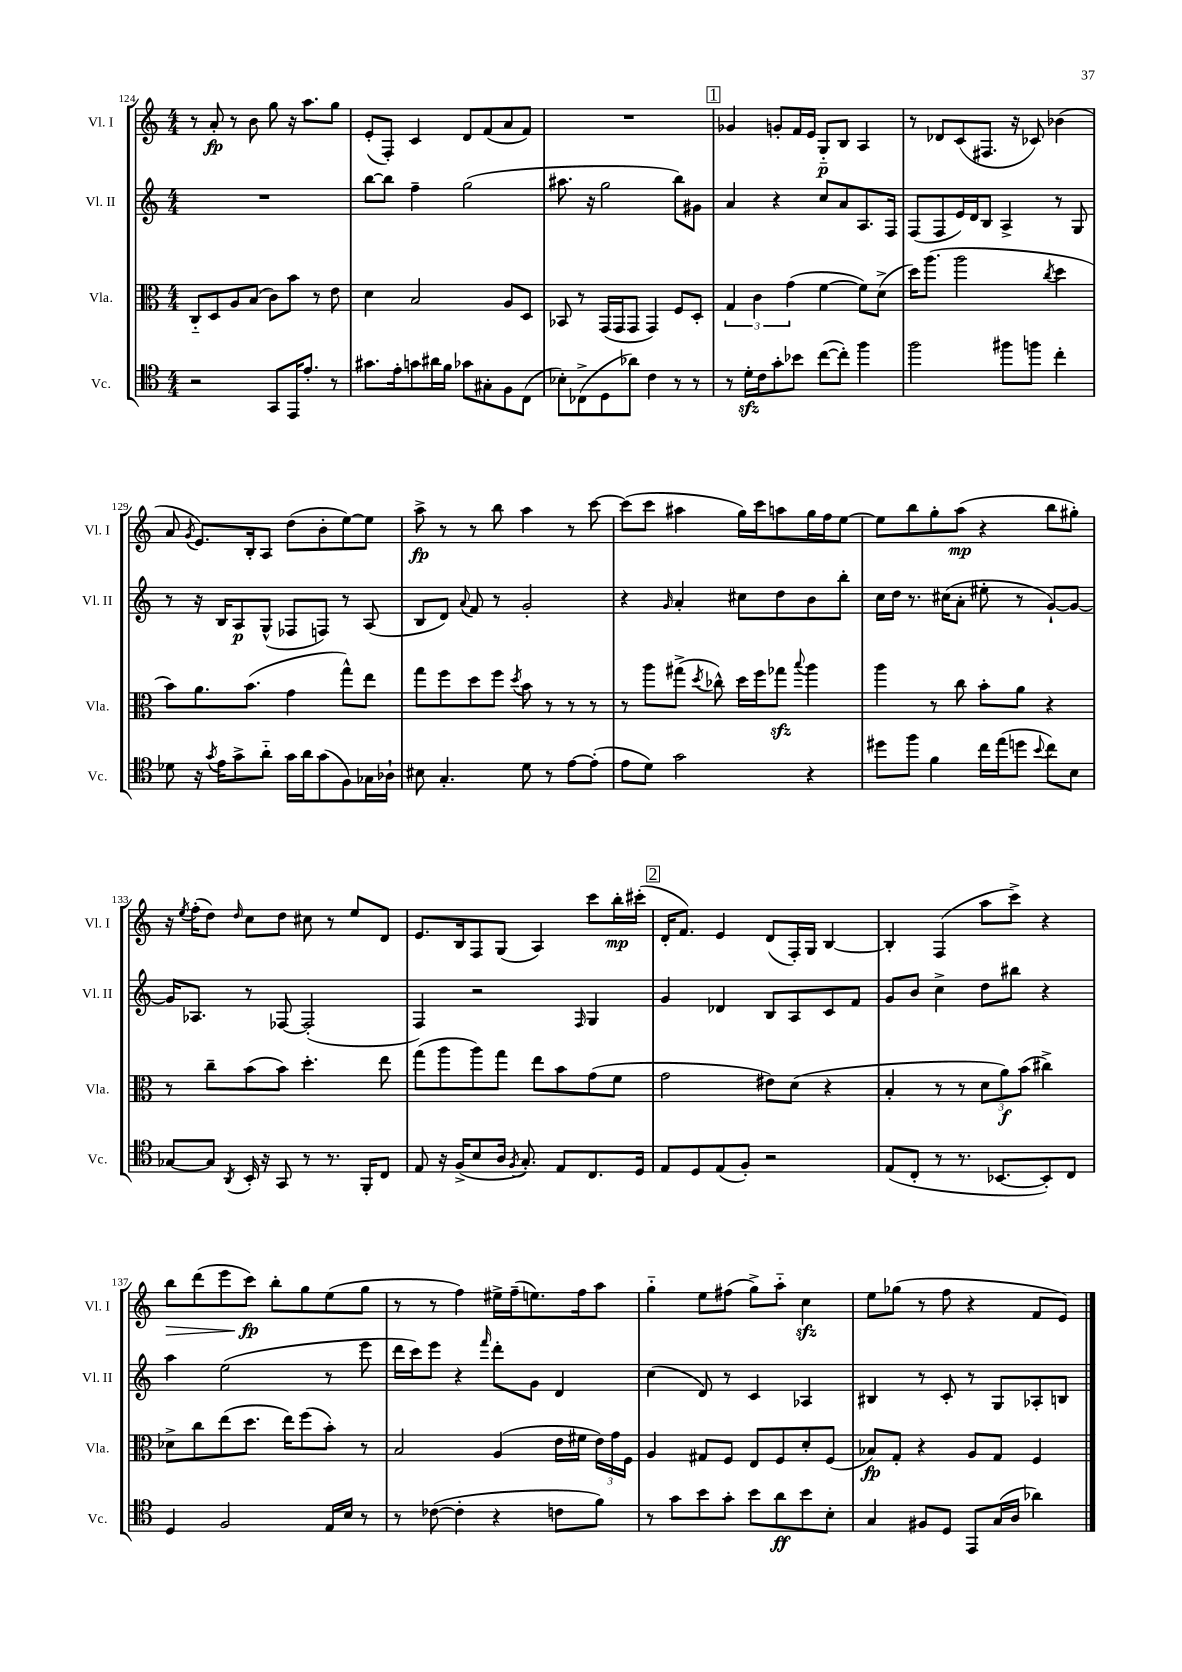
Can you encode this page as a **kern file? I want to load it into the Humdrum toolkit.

**kern	**kern	**kern	**kern
*staff4	*staff3	*staff2	*staff1
*clefC4	*clefC3	*clefG2	*clefG2
*k[]	*k[]	*k[]	*k[]
*M4/4	*M4/4	*M4/4	*M4/4
2r	8C'~	1r	8r
.	8D	.	8a'
.	8A	.	8r
.	(8B	.	8b
8GG	8c)	.	8gg
16EE	8b	.	16r
8.e'	.	.	8.aa
.	8r	.	.
8r	8e	.	8gg
=	=	=	=
8.g#	4d	[8bb	(8e'
.	.	8bb]	8F')
16e'	.	.	.
8g	2B	4ff~	4c
16a#	.	.	.
16f	.	.	.
8g-	.	(2gg	8d
8G#'	.	.	(8f
8F	8A	.	8a
(8C	8D	.	8f)
=	=	=	=
8B-')	8BB-	8.aa#	1r
(8C-^	8r	.	.
.	.	16r	.
8D	(16GG	2gg	.
.	16GG	.	.
8a-)	8GG	.	.
4c	4GG)	.	.
8r	8F	8bb)	.
8r	8D'	8g#	.
=	=	=	=
8r	6G	4a	4g-
16d'	.	.	.
.	6c	.	.
16c	.	.	.
8g'	.	4r	8g'
.	(6g	.	.
8b-	.	.	16f
.	.	.	16e
([8cc	[4f	8cc	8G'~
8cc'])	.	8a	8B
4ff	8f])	8.A	4A
.	(8d^	.	.
.	.	16F	.
=	=	=	=
2ff	16dd)	(8F	8r
.	(8.aa	.	.
.	.	8F	8d-
.	2aa	16e)	(8c
.	.	16d	.
.	.	8B	8.F#
8ff#	.	4A^	.
.	.	.	16r
8ff	.	.	8c-)
.	8qcc	.	.
4cc'	4dd	8r	(4b-
.	.	8G	.
=	=	=	=
8d-	8b)	8r	8a
.	.	.	8qg
16r	8.a	16r	8.e)
8qg	.	.	.
16e	.	16B	.
8g^	.	8A	.
.	(8.b	.	16B'
8a'~	.	(8G^^	8A
16g	4g	8F-	(8dd
16a	.	.	.
(8g	.	8F)	8b'
8F)	8gg^^)	8r	[8ee)
16G-	8ee	(8A	8ee]
16A-`	.	.	.
=	=	=	=
8B#	8gg	8B	8aa^
4.G'	8ff	8d)	8r
.	.	8qqa	.
.	8dd	8f	8r
.	8ff	8r	8bb
.	8qdd	.	.
8d	8b	2g'	4aa
8r	8r	.	.
[8e	8r	.	8r
(8e']	8r	.	[8ccc
=	=	=	=
8e	8r	4r	(8ccc]
8d)	8aa	.	8ccc
.	.	16qqg	.
2g	(8gg#^	4a'	4aa#
.	8qdd	.	.
.	8cc-^^)	.	.
.	16dd	8cc#	16gg)
.	16ff	.	16ccc
.	8gg-	8dd	8aa
.	8qqbb	.	.
4r	4aa	8b	16gg
.	.	.	16ff
.	.	8bb'	[8ee
=	=	=	=
8dd#	4aa	16cc	8ee]
.	.	16dd	.
8ff	.	8.r	8bb
4f	8r	.	8gg'
.	.	(16cc#	.
.	8cc	8a'	(8aa
16cc	8b'	8ee#'	4r
(16ee	.	.	.
8dd	8a	8r	.
8qqb	.	.	.
8cc)	4r	[8g`)	8bb
8B	.	8g_	8gg#')
=	=	=	=
[8G-	8r	16g]	16r
.	.	.	8qee
.	.	8.A-	(16ff'
8G-]	8cc~	.	8dd)
8qAA	.	.	16qqdd
16BB'	(8b	8r	8cc
16r	.	.	.
8GG	8b)	[8F-	8dd
8r	4.dd'	(2F-']	8cc#
8.r	.	.	8r
.	.	.	8ee
16FF'	.	.	.
8C	8ee	.	8d
=	=	=	=
8E	(8gg	4F)	8.e
16r	8aa	.	.
(16F^	.	.	16B
8B	8aa)	2r	8F
16A	8gg	.	(8G
8qF	.	.	.
8.G')	.	.	.
.	8ee	.	4A)
8E	8b	.	.
.	.	16qqF	.
8.C	(8g	4G	8ccc
.	8f	.	16bb'
16D	.	.	(16ccc#'
=	=	=	=
8E	2g	4g	16d'
.	.	.	8.f)
8D	.	.	.
(8E	.	4d-	4e
8F')	.	.	.
2r	8e#)	8B	(8d
.	(8d	8A	16F')
.	.	.	16G
.	4r	8c	[4B
.	.	8f	.
=	=	=	=
(8E	4B'	8g	4B']
8C'	.	8b	.
8r	8r	4cc^	(4F
8.r	8r	.	.
.	12d	8dd	8aa
[8.BB-	.	.	.
.	12a)	.	.
.	.	8bb#	8ccc^)
.	(12b	.	.
8BB-'])	4cc#^)	4r	4r
8C	.	.	.
=	=	=	=
4D	8d-^	4aa	8bb
.	8cc	.	(8ddd
2F	(8ee	(2ee	8eee
.	8.dd	.	8ccc)
.	.	.	8bb'
.	16ee)	.	.
.	(8ff	.	8gg
16E	8b')	8r	(8ee
16B	.	.	.
8r	8r	8eee	8gg
=	=	=	=
8r	2B	16ddd	8r
.	.	16ccc)	.
([8c-	.	8eee	8r
4c-']	.	4r	4ff)
.	.	16qqfff	.
4r	(4A	8ddd'	16ee#^
.	.	.	(16ff~
.	.	8g	8.ee)
8c	16e	4d	.
.	16f#	.	16ff
8f)	24e)	.	8aa
.	24g	.	.
.	24F	.	.
=	=	=	=
8r	4A	(4cc	4gg'~
8g	.	.	.
8b	8G#	8d)	8ee
8g'	8F	8r	(8ff#
8b	8E	4c	8gg^)
8a	8F	.	8aa'~
8b	8d'	4A-	4cc
8B'	(8F	.	.
=	=	=	=
4G	8B-)	4B#	8ee
.	8G'	.	(8gg-
8F#	4r	8r	8r
8D	.	8c'	8ff
8EE	8A	8r	4r
(16G	8G	8G	.
16A	.	.	.
4a-)	4F	8A-'	8f
.	.	8B	8e)
==	==	==	==
*-	*-	*-	*-
